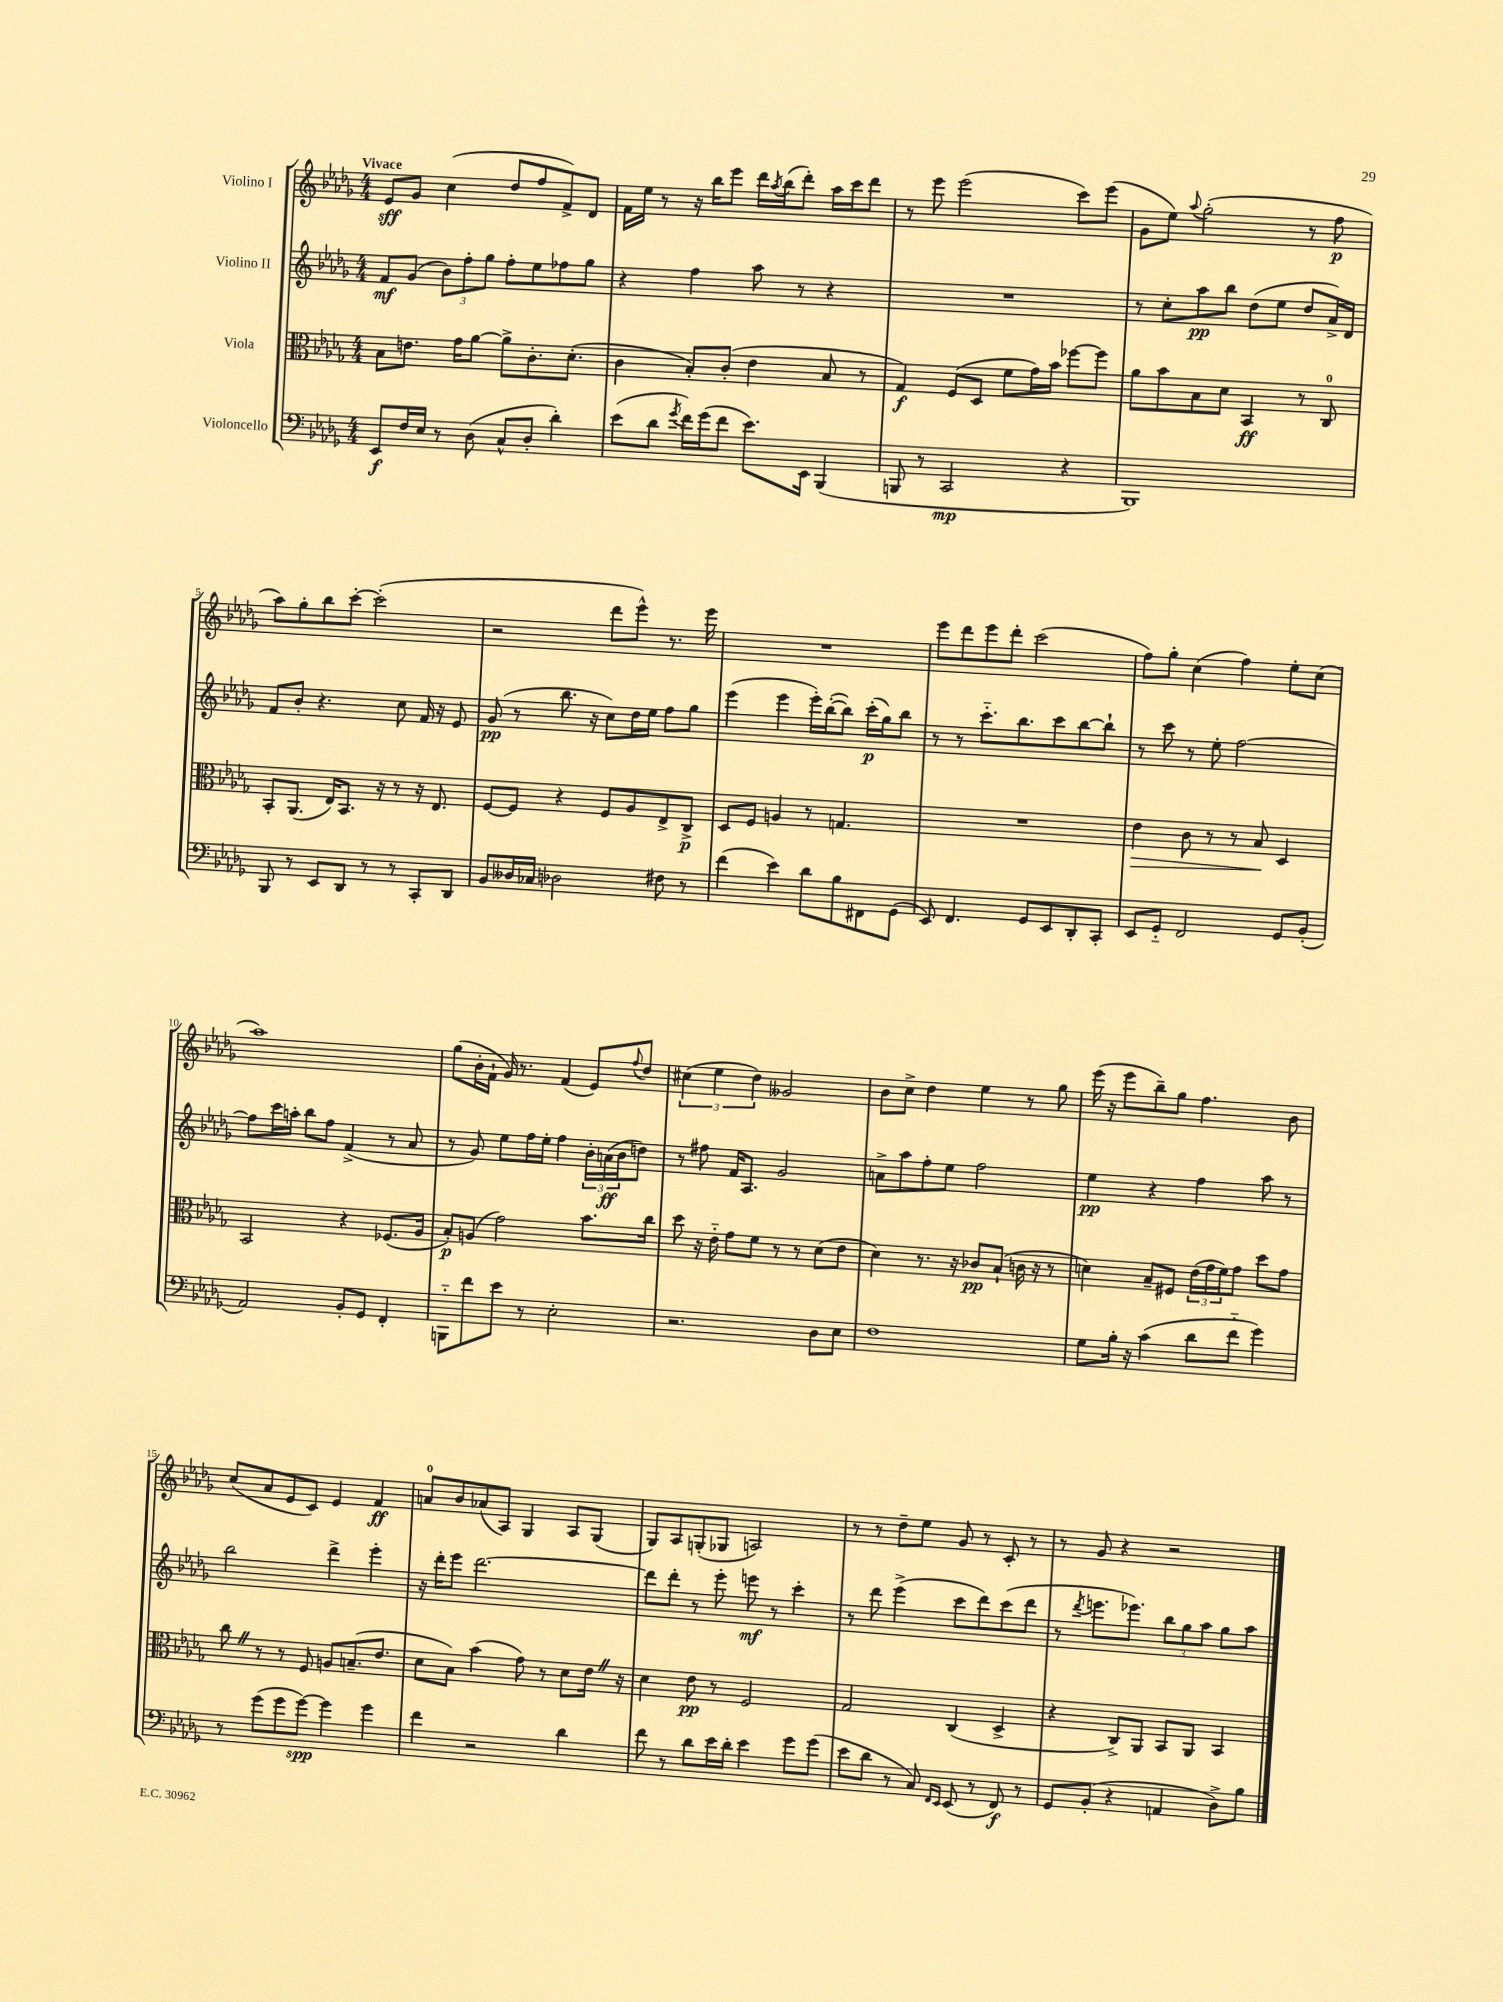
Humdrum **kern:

**kern	**dynam	**kern	**dynam	**kern	**dynam	**kern	**dynam
*part4	*part4	*part3	*part3	*part2	*part2	*part1	*part1
*staff4	*staff4	*staff3	*staff3	*staff2	*staff2	*staff1	*staff1
*I"Violoncello	*	*I"Viola	*	*I"Violino II	*	*I"Violino I	*
*clefF4	*	*clefC3	*	*clefG2	*	*clefG2	*
*k[b-e-a-d-g-]	*	*k[b-e-a-d-g-]	*	*k[b-e-a-d-g-]	*	*k[b-e-a-d-g-]	*
*M4/4	*	*M4/4	*	*M4/4	*	*M4/4	*
=1	=1	=1	=1	=1	=1	=1	=1
!	!	!	!	!	!	!LO:TX:a:B:t=Vivace	!
8EE-/L	f	8B-\L	.	8f/L	mf	8e-/L	sff
16F/L	.	8.en\J	.	(8g-/J	.	8g-/J	.
16E-/JJ	.	.	.	.	.	.	.
8r	.	.	.	12b-\L)	.	(4cc\	.
.	.	16g-\KL	.	.	.	.	.
.	.	.	.	12ff'\	.	.	.
(8D-\	.	[8a-\J	.	.	.	.	.
.	.	.	.	12gg-\J	.	.	.
8C^^/L	.	8a-^\L]	.	8ff'\L	.	8dd-/L	.
8D-'/J	.	8.c'\	.	8ee-\	.	8ff/	.
4d-'\)	.	.	.	8ff-X\	.	8f^/)	.
.	.	(8.d-'\J	.	.	.	.	.
.	.	.	.	8gg-\J	.	8d-/J	.
=2	=2	=2	=2	=2	=2	=2	=2
(8e-\L	.	4c\	.	4r	.	16f\LL	.
.	.	.	.	.	.	16ee-\JJ	.
8d-\J	.	.	.	.	.	8r	.
8qg-/	.	.	.	.	.	.	.
16f\LL)	.	8B-'/L)	.	4ff\	.	16r	.
(16g-\J	.	.	.	.	.	16bb-\KL	.
8f\J	.	(8c'/J	.	.	.	8eee-\J	.
8.e-\L)	.	4e-\	.	8aa-\	.	16ddd-\LL	.
.	.	.	.	.	.	8qaa-/	.
.	.	.	.	.	.	(16bb-\J	.
.	.	.	.	8r	.	8ddd-'\J)	.
16EE-\Jk	.	.	.	.	.	.	.
(4BBB-/	.	8B-/	.	4r	.	16aa-\LL	.
.	.	.	.	.	.	16ccc\J	.
.	.	8r	.	.	.	8ddd-\J	.
=3	=3	=3	=3	=3	=3	=3	=3
8BBBn/	.	4G-/)	f	1r	.	8r	.
8r	.	.	.	.	.	8eee-\	.
2CC/	mp	(8F/L	.	.	.	(2eee-\	.
.	.	8D-/J	.	.	.	.	.
.	.	8f\L	.	.	.	.	.
.	.	16g-\L)	.	.	.	.	.
.	.	16b-\JJ	.	.	.	.	.
4r	.	[8ff-X\L	.	.	.	8ccc\L)	.
.	.	8ff-\J]	.	.	.	(8eee-\J	.
=4	=4	=4	=4	=4	=4	=4	=4
1BBB-)	.	8a-\L	.	8r	.	8g-\L	.
.	.	8b-\	.	8cc'\L	.	8ee-\J)	.
.	.	.	.	.	.	8qqaa-/	.
.	.	8B-\	.	8aa-\	pp	(2gg-'\	.
.	.	8d-\J	.	8bb-\J	.	.	.
.	.	4BB-/	ff	(8dd-\L	.	.	.
.	.	.	.	8ee-\J	.	.	.
.	.	8r	.	8dd-/L	.	8r	.
.	.	8C/	.	16a-^/L)	.	8ff\	p
.	.	.	.	16d-/JJ	.	.	.
!!LO:LB:g=z
=5	=5	=5	=5	=5	=5	=5	=5
8BBB-/	.	8BB-'/L	.	8f/L	.	8aa-\L)	.
8r	.	(8.AA-/J	.	8b-'/J	.	8gg-'\	.
8EE-/L	.	.	.	4.r	.	8bb-\	.
.	.	16E-/KL)	.	.	.	.	.
8DD-/J	.	8.BB-/J	.	.	.	[8ccc'\J	.
8r	.	.	.	.	.	(2ccc'\]	.
.	.	16r	.	.	.	.	.
8r	.	8r	.	8cc\	.	.	.
8CC'/L	.	16r	.	16f/	.	.	.
.	.	8.E-/	.	16r	.	.	.
8DD-/J	.	.	.	8e-/	.	.	.
=6	=6	=6	=6	=6	=6	=6	=6
8BB-/L	.	[8F/L	.	(8g-/	pp	2r	.
16D--X/L	.	8F/J]	.	8r	.	.	.
16C-X/JJ	.	.	.	.	.	.	.
2D-X\	.	4r	.	8.bb-\	.	.	.
.	.	.	.	16r	.	.	.
.	.	8F/L	.	8cc\L)	.	8ddd-\L	.
.	.	8A-/	.	16dd-\L	.	8eee-^^\J)	.
.	.	.	.	16ee-\JJ	.	.	.
8F#X\	.	8E-^/	.	8ff\L	.	8.r	.
8r	.	8C^/J	p	8gg-\J	.	.	.
.	.	.	.	.	.	16eee-\	.
=7	=7	=7	=7	=7	=7	=7	=7
(4f\	.	8D-/L	.	(4eee-\	.	1r	.
.	.	8F/J	.	.	.	.	.
4e-\)	.	4An/	.	4eee-\	.	.	.
8d-\L	.	8r	.	16eee-'\LL)	.	.	.
.	.	.	.	([16bb-'\J	.	.	.
8B-\	.	4.Gn/	.	8bb-\J])	.	.	.
8FF#X\	.	.	.	(16ccc'\LL	p	.	.
.	.	.	.	16gg-\J)	.	.	.
(8GG-\J	.	.	.	8bb-\J	.	.	.
=8	=8	=8	=8	=8	=8	=8	=8
8EE-/)	.	1r	.	8r	.	8eee-\L	.
4.FF/	.	.	.	8r	.	8ddd-\	.
.	.	.	.	8.ccc\L	.	8eee-\	.
.	.	.	.	.	.	8ddd-'\J	.
.	.	.	.	8.bb-\	.	.	.
8GG-/L	.	.	.	.	.	(2ccc\	.
8EE-/	.	.	.	8ccc\	.	.	.
8DD-'/	.	.	.	[8bb-\	.	.	.
8CC'/J	.	.	.	8bb-`\J]	.	.	.
=9	=9	=9	=9	=9	=9	=9	=9
!	!	!	!LO:HP:b	!	!	!	!
8EE-/L	.	4e-\	>	8r	.	8ff\L)	.
8GG-/J	.	.	.	8ccc\	.	8gg-'\J	.
2FF/	.	8c\	.	8r	.	(4cc\	.
.	.	8r	.	8ee-'\	.	.	.
.	.	8r	.	[2ff\	.	4ff\)	.
.	.	8B-/	.	.	.	.	.
8GG-/L	.	4D-/	]	.	.	8ee-'\L	.
(8BB-'/J	.	.	.	.	.	(8cc\J	.
!!LO:LB:g=z
=10	=10	=10	=10	=10	=10	=10	=10
2AA-/)	.	2BB-/	.	8ff\L]	.	1aa-)	.
.	.	.	.	16ccc\L	.	.	.
.	.	.	.	16aan'\JJ	.	.	.
.	.	.	.	8bb-\L	.	.	.
.	.	.	.	8ff\J	.	.	.
8BB-'/L	.	4r	.	(4f^/	.	.	.
8GG-/J	.	.	.	.	.	.	.
4FF'/	.	(8.F-X/L	.	8r	.	.	.
.	.	.	.	8a-/	.	.	.
.	.	16A-/Jk	.	.	.	.	.
=11	=11	=11	=11	=11	=11	=11	=11
8BBBn\L	.	8B-'/L)	p	8r	.	(8gg-\L	.
8f\	.	(8An/J	.	8g-/)	.	16b-'\L	.
.	.	.	.	.	.	16f`\JJ	.
8e-\J	.	2g-\)	.	8ee-\L	.	16g-/)	.
.	.	.	.	.	.	8.r	.
8r	.	.	.	16ff\L	.	.	.
.	.	.	.	16ee-'\JJ	.	.	.
2E-'\	.	.	.	4ff\	.	(4f/	.
.	.	8.b-\L	.	24b-'\LL	.	8e-/L)	.
.	.	.	.	(24an\	ff	.	.
.	.	.	.	24b-\J	.	.	.
.	.	.	.	.	.	8qqff/	.
.	.	.	.	8ddn\J)	.	8dd-/J	.
.	.	16cc\Jk	.	.	.	.	.
=12	=12	=12	=12	=12	=12	=12	=12
2.r	.	8dd-\	.	8r	.	(6cc#X\	.
.	.	16r	.	8ff#X\	.	.	.
.	.	.	.	.	.	6ee-\	.
.	.	16e-\	.	.	.	.	.
.	.	8g-\L	.	16f/KL	.	.	.
.	.	.	.	8.A-/J	.	.	.
.	.	.	.	.	.	6dd-\)	.
.	.	8f\J	.	.	.	.	.
.	.	8r	.	2g-/	.	2g--X/	.
.	.	8r	.	.	.	.	.
8D-\L	.	(8d-\L	.	.	.	.	.
8E-\J	.	8e-\J	.	.	.	.	.
=13	=13	=13	=13	=13	=13	=13	=13
1F	.	4d-\)	.	8an^\L	.	8b-\L	.
.	.	.	.	8aa-\	.	8cc^\J	.
.	.	8.r	.	8ff'\	.	4dd-\	.
.	.	.	.	8ee-\J	.	.	.
.	.	16r	.	.	.	.	.
.	.	8c-X/L	pp	2ff\	.	4ee-\	.
.	.	(8B-`/J	.	.	.	.	.
.	.	16cn\	.	.	.	8r	.
.	.	16r	.	.	.	.	.
.	.	8r	.	.	.	8gg-\	.
=14	=14	=14	=14	=14	=14	=14	=14
8G-\L	.	4dn\)	.	4ee-\	pp	(16eee-\	.
.	.	.	.	.	.	16r	.
16B-'\Jk	.	.	.	.	.	8eee-\L	.
16r	.	.	.	.	.	.	.
(4c\	.	8B-~/L	.	4r	.	8bb-~\)	.
.	.	8F#X/J	.	.	.	8gg-\J	.
8d-\L	.	(24e-\LL	.	4ff\	.	4.ff\	.
.	.	24g-\	.	.	.	.	.
.	.	24f\J)	.	.	.	.	.
8f\J	.	8g-\J	.	.	.	.	.
4g-\)	.	8dd-\L	.	8aa-\	.	.	.
.	.	8g-\J	.	8r	.	8b-\	.
!!LO:LB:g=z
=15	=15	=15	=15	=15	=15	=15	=15
8r	.	8ccZ\	.	2bb-\	.	(8cc/L	.
(8g-\L	.	8r	.	.	.	8a-/	.
8g-\	.	8r	.	.	.	8e-/	.
[8g-\J)	spp	8F/	.	.	.	8c/J)	.
4g-\]	.	8An/L	.	4ddd-^\	.	4e-/	.
.	.	(8.Bn~/	.	.	.	.	.
4g-\	.	.	.	4eee-'\	.	4f/	ff
.	.	8.e-/J	.	.	.	.	.
=16	=16	=16	=16	=16	=16	=16	=16
4f\	.	8d-\L	.	16r	.	8an/L	.
.	.	.	.	16ddd-'\KL	.	.	.
.	.	8B-\J)	.	8eee-\J	.	8b-/	.
2r	.	(4b-\	.	[2.ddd-\	.	(8a-X/	.
.	.	.	.	.	.	8A-/J)	.
.	.	8g-\)	.	.	.	4G-/	.
.	.	8r	.	.	.	.	.
4d-\	.	8d-\L	.	.	.	8A-/L	.
.	.	16e-Z\Jk	.	.	.	(8G-/J	.
.	.	16r	.	.	.	.	.
=17	=17	=17	=17	=17	=17	=17	=17
8f\	.	4d-\	.	8ddd-\L]	.	8G-/L)	.
8r	.	.	.	8ddd-'\J	.	8A-/	.
8d-\L	.	8e-\	pp	8r	.	(8Gn'/	.
16e-\L	.	8r	.	8eee-'\	.	8G-X/J	.
16d-'\JJ	.	.	.	.	.	.	.
4e-\	.	2F/	.	8eeen\	mf	2An/)	.
.	.	.	.	8r	.	.	.
8g-\L	.	.	.	4ccc'\	.	.	.
(8g-\J	.	.	.	.	.	.	.
=18	=18	=18	=18	=18	=18	=18	=18
8e-\L	.	2G-/	.	8r	.	8r	.
8d-\J	.	.	.	8ddd-\	.	8r	.
8r	.	.	.	(4eee-^\	.	8dd-~\L	.
8C/)	.	.	.	.	.	8ee-\J	.
16qqFF/LL	.	.	.	.	.	.	.
16qqEE-/JJ	.	.	.	.	.	.	.
(8EE-/	.	(4C/	.	8ccc\L	.	8g-/	.
8r	.	.	.	8ddd-\)	.	8r	.
8FF/)	f	4D-^/	.	(8ccc\	.	8c'/	.
8r	.	.	.	8ddd-\J	.	8r	.
=19	=19	=19	=19	=19	=19	=19	=19
8GG-/L	.	4r	.	8r	.	8r	.
.	.	.	.	8qddd-/	.	.	.
(8BB-'/J	.	.	.	8.eeen\L	.	8g-/	.
4r	.	8C^/L)	.	.	.	4r	.
.	.	.	.	8.eee-X\J)	.	.	.
.	.	8AA-/J	.	.	.	.	.
4AAn/	.	8BB-/L	.	12bb-\L	.	2r	.
.	.	.	.	12gg-\	.	.	.
.	.	8AA-/J	.	.	.	.	.
.	.	.	.	12aa-\J	.	.	.
8D-^\L)	.	4BB-/	.	8gg-\L	.	.	.
8B-\J	.	.	.	8aa-\J	.	.	.
==	==	==	==	==	==	==	==
*-	*-	*-	*-	*-	*-	*-	*-
